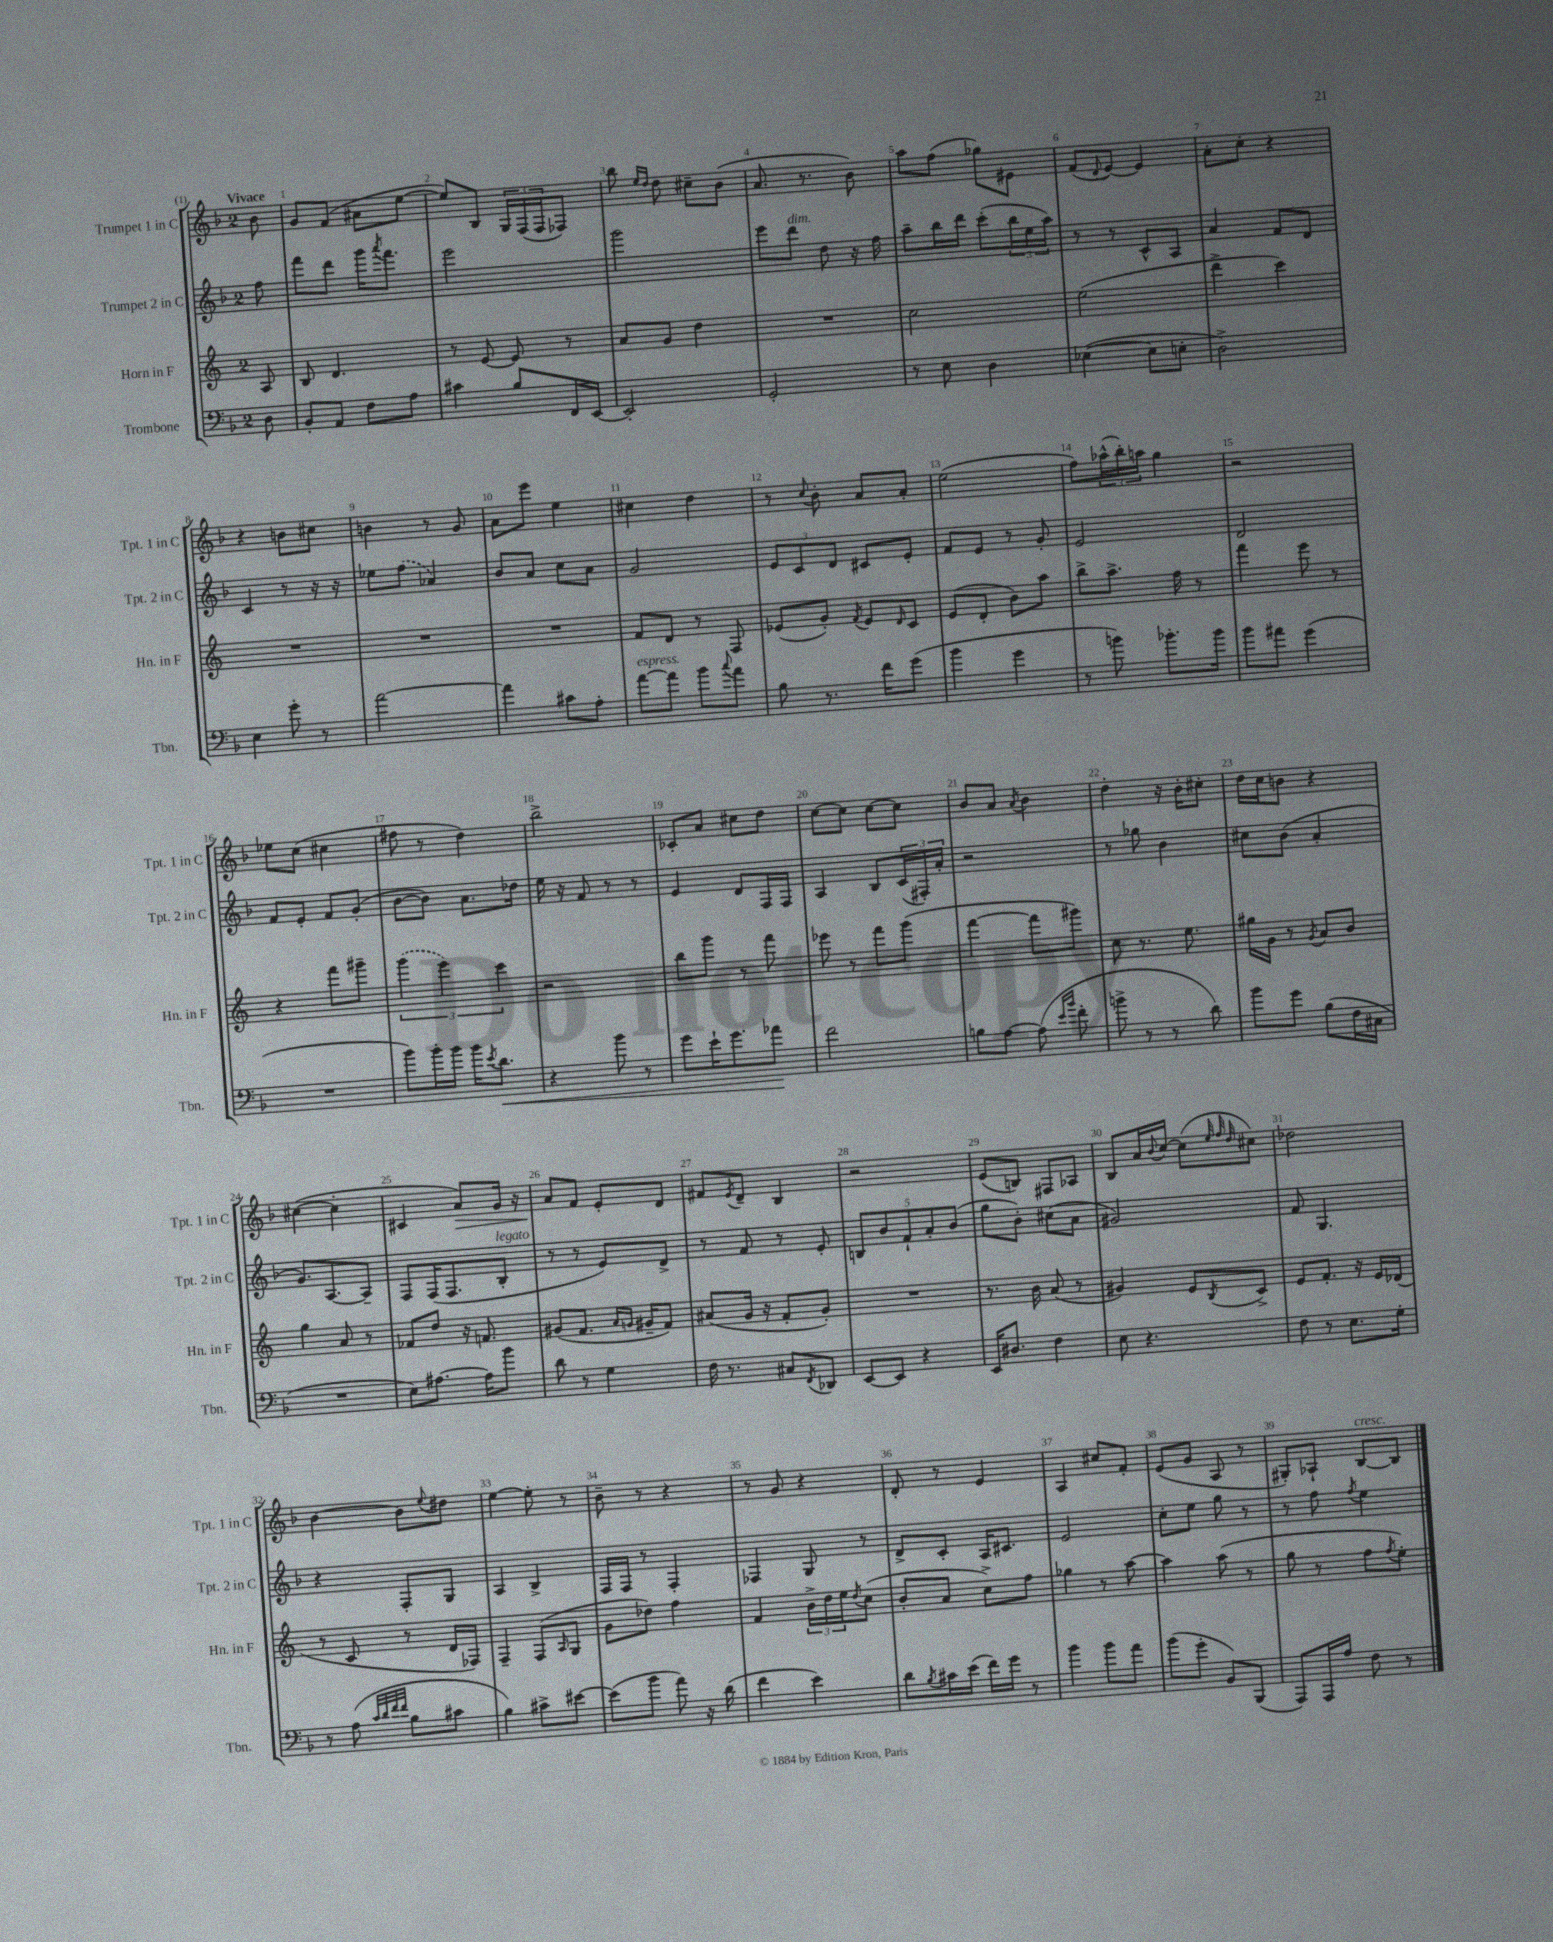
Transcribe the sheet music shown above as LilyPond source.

<<
\new StaffGroup <<
\new Staff = "s0" \with { instrumentName = "Trumpet 1 in C" shortInstrumentName = "Tpt. 1 in C" } {
    \clef treble \key f \major \once \override Staff.TimeSignature.style = #'single-digit \time 2/4 \partial 8 \tempo "Vivace"
    bes'8 |
    g'8 f'8( ais'8 e''8~ |
    e''8) bes8 \tuplet 3/2 { g16 f16( f16 } fes8) |
    bes''8 \grace { e''16 d''16 } d''8 cis''8-- bes'8( |
    a'8. r8. bes'8) |
    a''8 f''8( ges''8) eis'8 |
    f'8( \appoggiatura { d'8 } e'8~) e'4 |
    a'8-. c''8-. r4 |
    r4 b'8 cis''8 |
    b'4 r8 g'8 |
    a'8 e'''8 e''4 |
    cis''4 d''4 |
    r8 \appoggiatura { c''8 } bes'8-. a'8 a'8-. |
    e''2( |
    f''8) \tuplet 3/2 { aes''16-^( bes''16-.) a''16 } g''4 |
    r2 |
    ees''8 c''8( cis''4 |
    fis''8 r8 d''4) |
    bes''2-> |
    ces'8-. a'8 cis''8 d''8 |
    c''8~ c''8 c''8~ c''8 |
    bes'8 a'8 \acciaccatura { a'8 } bes'4 |
    d''4-. r16 bes'16-. cis''8-. |
    d''16 c''16 b'8 r4 |
    cis''4~( cis''4-. |
    cis'4 a'8\>) g'16 r16 |
    a'8\! f'8 e'8-. d'8 |
    fis'8 \acciaccatura { e'8 } d'8-- bes4 |
    r2 |
    e'8( b8) fis8 aes8 |
    bes8 a'16 \appoggiatura { bes'8 } c''16~ c''8( \grace { e''32 f''32 d''32 } cis''8) |
    des''2 |
    bes'4~ bes'8 \appoggiatura { e''8 } dis''8 |
    e''4~ e''8-. r8 |
    bes'8-- r8 r4 |
    r8 g'8 r4 |
    d'8-. r8 e'4 |
    a4 cis''8 f'8-. |
    e'8( g'8 a8 r8 |
    gis8-.) aes8-! bes8~^\markup { \italic "cresc." } bes8 \bar "|." |
}
\new Staff = "s1" \with { instrumentName = "Trumpet 2 in C" shortInstrumentName = "Tpt. 2 in C" } {
    \clef treble \key f \major \once \override Staff.TimeSignature.style = #'single-digit \time 2/4 \partial 8
    f''8 |
    f'''8 d'''8 g'''16 \acciaccatura { a'''8 } f'''8. |
    e'''2 |
    g'''2 |
    e'''8 d'''8^\markup { \italic "dim." } d''8 r16 f''16 |
    a''8-- bes''16 d'''16 c'''8-.( \tuplet 3/2 { bes''16 e''16 a''16) } |
    r8 r8 c'8-^ a8 |
    a'4 f'8 d'8 |
    c'4 r8 r16 r16 |
    ees''8 \once \slurDashed f''8( aes'4) |
    bes'8 a'8 c''8 a'8 |
    g'2 |
    \tuplet 3/2 { e'8 c'8 d'8 } cis'8 e'8-. |
    f'8 e'8 r8 g'8-. |
    e'2 |
    d'2 |
    f'8 e'8-. f'8 g'8-.( |
    bes'8~ bes'8) a'8. des''16 |
    e''16 r16 f'8 r8 r8 |
    e'4 d'8 f16 f16 |
    a4 bes8 \tuplet 3/2 { c'16( fis16-.) a'16-. } |
    r2 |
    r8 ges''8 bes'4 |
    cis''8 bes'8( a'4-. |
    g'8.) a8.~ a8-- |
    f8 f16( f8. bes8-.^\markup { \italic "legato" } |
    r8 r8 e'8) d'8-> |
    r8 f'8 r8 e'8-. |
    \tuplet 5/4 { b8 bes'8 f'8-! a'8-. bes'8( } |
    g''8 bes'8-.) cis''8( a'8 |
    gis'2) |
    f'8 g4. |
    r4 f8-. g8 |
    a4 bes4-> |
    f16 f16 r8 f4-. |
    fes4 g8 r8 |
    d'8-> c'8-. a16 cis'8. |
    e'2 |
    c''8-. e''8 g''8 r8 |
    r8 f''8 \acciaccatura { f''8 } e''4 \bar "|." |
}
\new Staff = "s2" \with { instrumentName = "Horn in F" shortInstrumentName = "Hn. in F" } {
    \clef treble \key c \major \once \override Staff.TimeSignature.style = #'single-digit \time 2/4 \partial 8
    a8 |
    b8 d'4. |
    r8 e'8~ e'8 r8 |
    a'8 g'8 d''4 |
    R2 |
    c''2 |
    e''2( |
    d'''4-> c'''4) |
    R2 |
    R2 |
    R2 |
    f'8 d'8 r8 f8 |
    ees'8( g'8-.) \acciaccatura { f'8 } ees'8 \grace { d'16 } c'8 |
    e'8( d'8-. b'8) a''8 |
    b''8-> a''8.-> f''16 r8 |
    f'''4 e'''8 r8 |
    r4 f'''8 gis'''8-- |
    \tuplet 3/2 { \once \slurDashed g'''4( e'''4) c'''4 } |
    r2 |
    b''8 g'''8 r8 f'''8 |
    ees'''8 r8 f'''8 g'''8( |
    f'''4~ f'''8 gis'''8) |
    c''8 r8. e''8. |
    gis''16 g'16 r8 \acciaccatura { g'8 } a'8 b'8 |
    g''4 a'8 r8 |
    fes'8 d''8 r16 f'8. |
    gis'8( f'8. \grace { a'16 g'16 } gis'16-- f'8) |
    ais'8( g'16 r16 f'8-. g'8-.) |
    R2 |
    r8. b'16 a'8( r8 |
    gis'4) e'8 \acciaccatura { b8 } c'8-> |
    e'8 f'8.-. r16 e'16 des'16( |
    r8 c'8 r8 d'16 fes16) |
    f4-- f8( \grace { a16 } g8 |
    g'8 des''8) f''4 |
    f'4 \tuplet 3/2 { b'16-> d''16 e''16 } \acciaccatura { d''8 } c''8( |
    b'8-. a'8 c''8->) f''8 |
    ges''4 r8 a''8~ |
    a''4 a''8( r8 |
    g''8 r8 f''8 \acciaccatura { f''8 } e''8-.) \bar "|." |
}
\new Staff = "s3" \with { instrumentName = "Trombone" shortInstrumentName = "Tbn." } {
    \clef bass \key f \major \once \override Staff.TimeSignature.style = #'single-digit \time 2/4 \partial 8
    d8 |
    bes,8-. a,8 f8 a8 |
    cis'4 bes8 f,16 e,16~ |
    e,2-. |
    g,2-. |
    r8 e8 d4 |
    ees4~( ees8 e8-. |
    d2->) |
    e4 g'8-. r8 |
    a'2~ |
    a'4 cis'8 a8-. |
    a'8~^\markup { \italic "espress." } a'8 bes'8 \appoggiatura { c''8 } a'8 |
    bes8 r8. f'16 g'8( |
    bes'4 g'4 |
    r8 b'8) bes'8.-. bes'16 |
    bes'8 ais'8 g'4( |
    R2 |
    bes'8) bes'16-. bes'16 bes'16 \acciaccatura { e'8 } d'8.\< |
    r4 bes'8 r8 |
    g'8 e'16-! g'8. aes'8\! |
    f'2 |
    b8 a8~ a8( \grace { e'16 bes'16 } f'8-. |
    b'8-> r8 r8 d'8) |
    bes'8 g'8 bes8( f16 cis16 |
    R2 |
    e8) ais8.~ ais16 bes'8 |
    d'8 r8 g4 |
    f16 r8. cis8 \acciaccatura { f,8 } des,8 |
    e,8~ e,8 r4 |
    e,16 dis8. f4 |
    e8 r4. |
    f8 r8 e8. g16-. |
    r8 a8( \grace { c'32 d'32 f'32 f'32 } bes8 cis'8 |
    bes4) cis'8-> eis'8~ |
    eis'8( bes'8 a'8) r16 d'16( |
    f'4 e'4) |
    d'8 \acciaccatura { bes8 } cis'16 e'16( f'16) g'16 r8 |
    bes'4 bes'8 a'8 |
    bes'8( g'8-. bes,8) bes,,8( |
    a,,8) a,,16 a16 f8 r8 \bar "|." |
}
>>
>>
\layout { \context { \Score \override BarNumber.break-visibility = ##(#f #t #t) barNumberVisibility = #all-bar-numbers-visible } }
